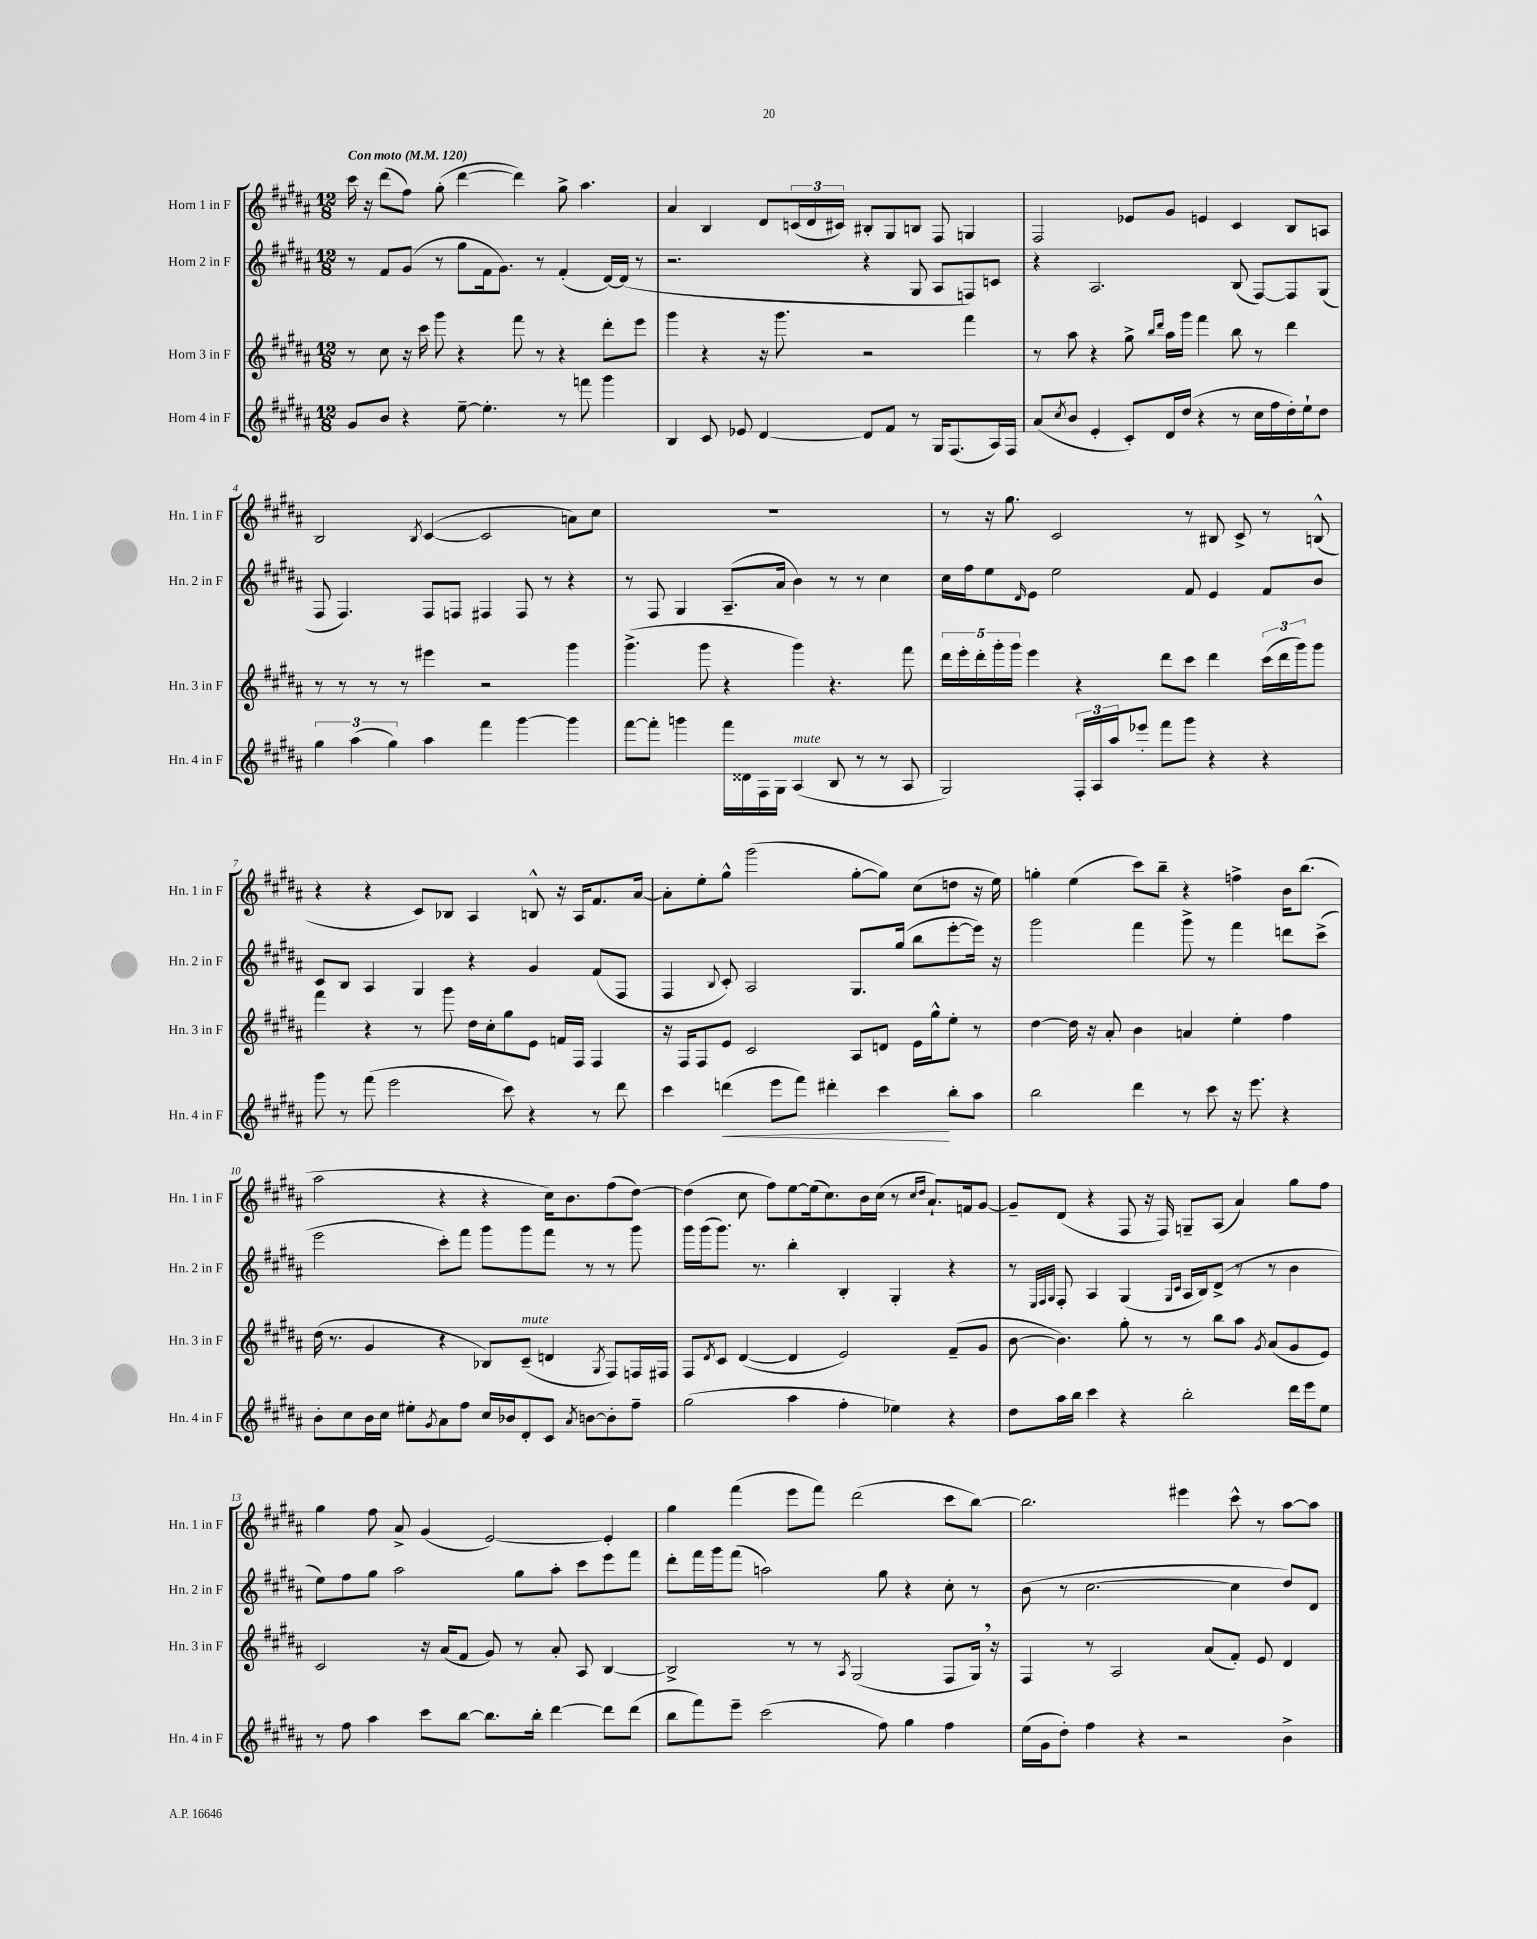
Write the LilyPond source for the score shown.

<<
\new StaffGroup <<
\new Staff = "s0" \with { instrumentName = "Horn 1 in F" shortInstrumentName = "Hn. 1 in F" } {
    \clef treble \key b \major \numericTimeSignature \time 12/8 \tempo "Con moto" 4 = 120
    cis'''16 r16 dis'''8( fis''8) gis''8-.( dis'''4~ dis'''4) gis''8-> ais''4. |
    ais'4 b4 dis'8 \tuplet 3/2 { c'16( dis'16 cis'16) } bis8-. gis8 b8 fis8 g4 |
    fis2 ees'8 gis'8 e'4 cis'4 b8 a8 |
    b2 \acciaccatura { b8 } cis'4~( cis'2 a'8) cis''8 |
    R1. |
    r8 r16 gis''8. cis'2 r8 bis8 cis'8-> r8 b8-^( |
    r4 r4 cis'8) bes8 ais4 b8-^ r16 ais16 fis'8. ais'16~ |
    ais'8-. e''8-. gis''8-^ gis'''2( gis''8~-. gis''8) cis''8( d''8 r16 e''16) |
    g''4-. e''4( cis'''8) b''8-- r4 f''4-> b'16 b''8.( |
    ais''2 r4 r4 cis''16) b'8. fis''8( dis''8~) |
    dis''4( cis''8 fis''8) e''8~ e''16( cis''8.) b'16 cis''16( r8 \grace { cis''16 dis''16 } ais'8.-!) f'16 gis'8~ |
    gis'8-- dis'8( r4 fis8 r16 fis16) g8-- ais8( ais'4) gis''8 fis''8 |
    gis''4 fis''8 ais'8-> gis'4( e'2~) e'4-. |
    gis''4 fis'''4( e'''8 fis'''8) dis'''2( cis'''8 b''8~) |
    b''2. eis'''4 cis'''8-^ r8 ais''8~ ais''8 \bar "|." |
}
\new Staff = "s1" \with { instrumentName = "Horn 2 in F" shortInstrumentName = "Hn. 2 in F" } {
    \clef treble \key b \major \numericTimeSignature \time 12/8
    r8 fis'8 gis'8( r8 gis''8 fis'16 gis'8.) r8 fis'4-.( dis'16~) dis'16( r8 |
    r2. r4 gis8 ais8 f8) c'8 |
    r4 ais2. b8( fis8~) fis8 gis8( |
    fis8 fis4.) fis8 f8 fis4 fis8 r8 r4 |
    r8 fis8 gis4 ais8.--( ais'16 b'4) r8 r8 cis''4 |
    cis''16 fis''16 e''8 \grace { dis'16 } e'8 e''2 fis'8 e'4 fis'8 b'8 |
    cis'8 b8 ais4 gis4 r4 gis'4 fis'8( fis8 |
    fis4 \appoggiatura { b8 } cis'8-.) ais2 gis8. gis''16( b''8 e'''8~-. e'''16) r16 |
    gis'''2 fis'''4 gis'''8-> r8 fis'''4 d'''8 cis'''8->( |
    e'''2 cis'''8-.) fis'''8 gis'''8 gis'''8 fis'''8 r8 r8 gis'''8 |
    gis'''16 gis'''16( gis'''8.) r8. b''4-. b4-. gis4-. r4 |
    r8 \grace { e32 fis32 gis32 } fis8-. ais4 gis4( \grace { gis16 cis'16 } ais16 b16) dis'8->( r8 r8 b'4 |
    e''8) fis''8 gis''8 ais''2 gis''8 ais''8-. cis'''8 e'''8 fis'''8 |
    dis'''8-. fis'''16 gis'''16 fis'''8( a''2) gis''8 r4 cis''8-. r8 |
    b'8( r8 cis''2.~ cis''4 dis''8) dis'8 \bar "|." |
}
\new Staff = "s2" \with { instrumentName = "Horn 3 in F" shortInstrumentName = "Hn. 3 in F" } {
    \clef treble \key b \major \numericTimeSignature \time 12/8
    r8 cis''8 r16 cis'''16 gis'''8 r4 fis'''8 r8 r4 dis'''8-. e'''8 |
    gis'''4 r4 r16 gis'''8. r2 fis'''4 |
    r8 ais''8 r4 gis''8-> \grace { b''16 dis'''16 } ais''16 gis'''16 fis'''4 b''8 r8 dis'''4 |
    r8 r8 r8 r8 eis'''4 r2 gis'''4 |
    gis'''4.->( gis'''8 r4 gis'''4) r4. fis'''8 |
    \tuplet 5/4 { dis'''16 e'''16-. dis'''16-. gis'''16-. gis'''16 } e'''4 r4 dis'''8 cis'''8 dis'''4 \tuplet 3/2 { cis'''16( dis'''16 gis'''16) } gis'''8 |
    fis'''4 r4 r8 gis'''8 dis''16 cis''16-. gis''8 e'8 f'16 fis16 fis4 |
    r16 fis16 fis8 e'8 cis'2 ais8 d'8 e'16 gis''16-^ e''8-. r8 |
    dis''4~ dis''16 r16 ais'8-. b'4 a'4 e''4-. fis''4 |
    dis''16( r8. gis'4 r4 bes8) cis'8--^\markup { \italic "mute" }( d'4 \acciaccatura { gis8 } fis8) f16 fis16 |
    fis8 \acciaccatura { dis'8 } cis'8 dis'4~( dis'4 e'2) fis'8--( gis'8 |
    b'8~ b'4.) gis''8-. r8 r8 b''8 ais''8 \acciaccatura { gis'8 } ais'8( gis'8 e'8) |
    cis'2 r16 ais'16( fis'8 gis'8) r8 ais'8-. ais8 b4~ |
    b2-> r8 r8 \acciaccatura { ais8 } gis2( fis8 gis16) \breathe r16 |
    fis4 r8 ais2 ais'8( fis'8-.) e'8 dis'4 \bar "|." |
}
\new Staff = "s3" \with { instrumentName = "Horn 4 in F" shortInstrumentName = "Hn. 4 in F" } {
    \clef treble \key b \major \numericTimeSignature \time 12/8
    gis'8 b'8 r4 e''8~-- e''4.-. r8 f'''8 gis'''4 |
    b4 cis'8 ees'8 dis'4~ dis'8 fis'8 r8 gis16 fis8.( ais16) fis16 |
    ais'8( \acciaccatura { cis''8 } b'8 e'4-. cis'8-.) dis'16 dis''16( r4 r8 cis''16 fis''16 dis''16-.) e''16-! dis''8 |
    \tuplet 3/2 { gis''4 ais''4( gis''4) } ais''4 fis'''4 gis'''4~ gis'''4 |
    fis'''8~ fis'''8-. g'''4 fis'''16 disis'16 fis16 gis16 ais4^\markup { \italic "mute" }( b8 r8 r8 ais8 |
    gis2) \tuplet 3/2 { fis16-. ais16 ais''16 } ees'''8-. fis'''8 gis'''8 r4 r4 |
    gis'''8 r8 fis'''8( e'''2 cis'''8) r4 r8 dis'''8 |
    cis'''4 d'''4\<( e'''8 fis'''8) dis'''4-. cis'''4\! b''8-. ais''8 |
    b''2 dis'''4 r8 cis'''8 r16 e'''8. r4 |
    b'8-. cis''8 b'16 cis''16 eis''8-. \acciaccatura { gis'8 } ais'8 fis''8 cis''16 bes'16 dis'8-. cis'8 \acciaccatura { ais'8 } b'8~ b'8-. fis''8-- |
    gis''2( ais''4 fis''4-. ees''4) r4 |
    dis''8 ais''16 b''16 cis'''4 r4 b''2-. dis'''16 e'''16 e''8 |
    r8 fis''8 ais''4 cis'''8 b''8~ b''8. b''16-. dis'''4~ dis'''8 dis'''8( |
    b''8 fis'''8) e'''8-- cis'''2( fis''8) gis''4 fis''4 |
    e''16( gis'16 dis''8-.) fis''4 r4 r2 b'4-> \bar "|." |
}
>>
>>
